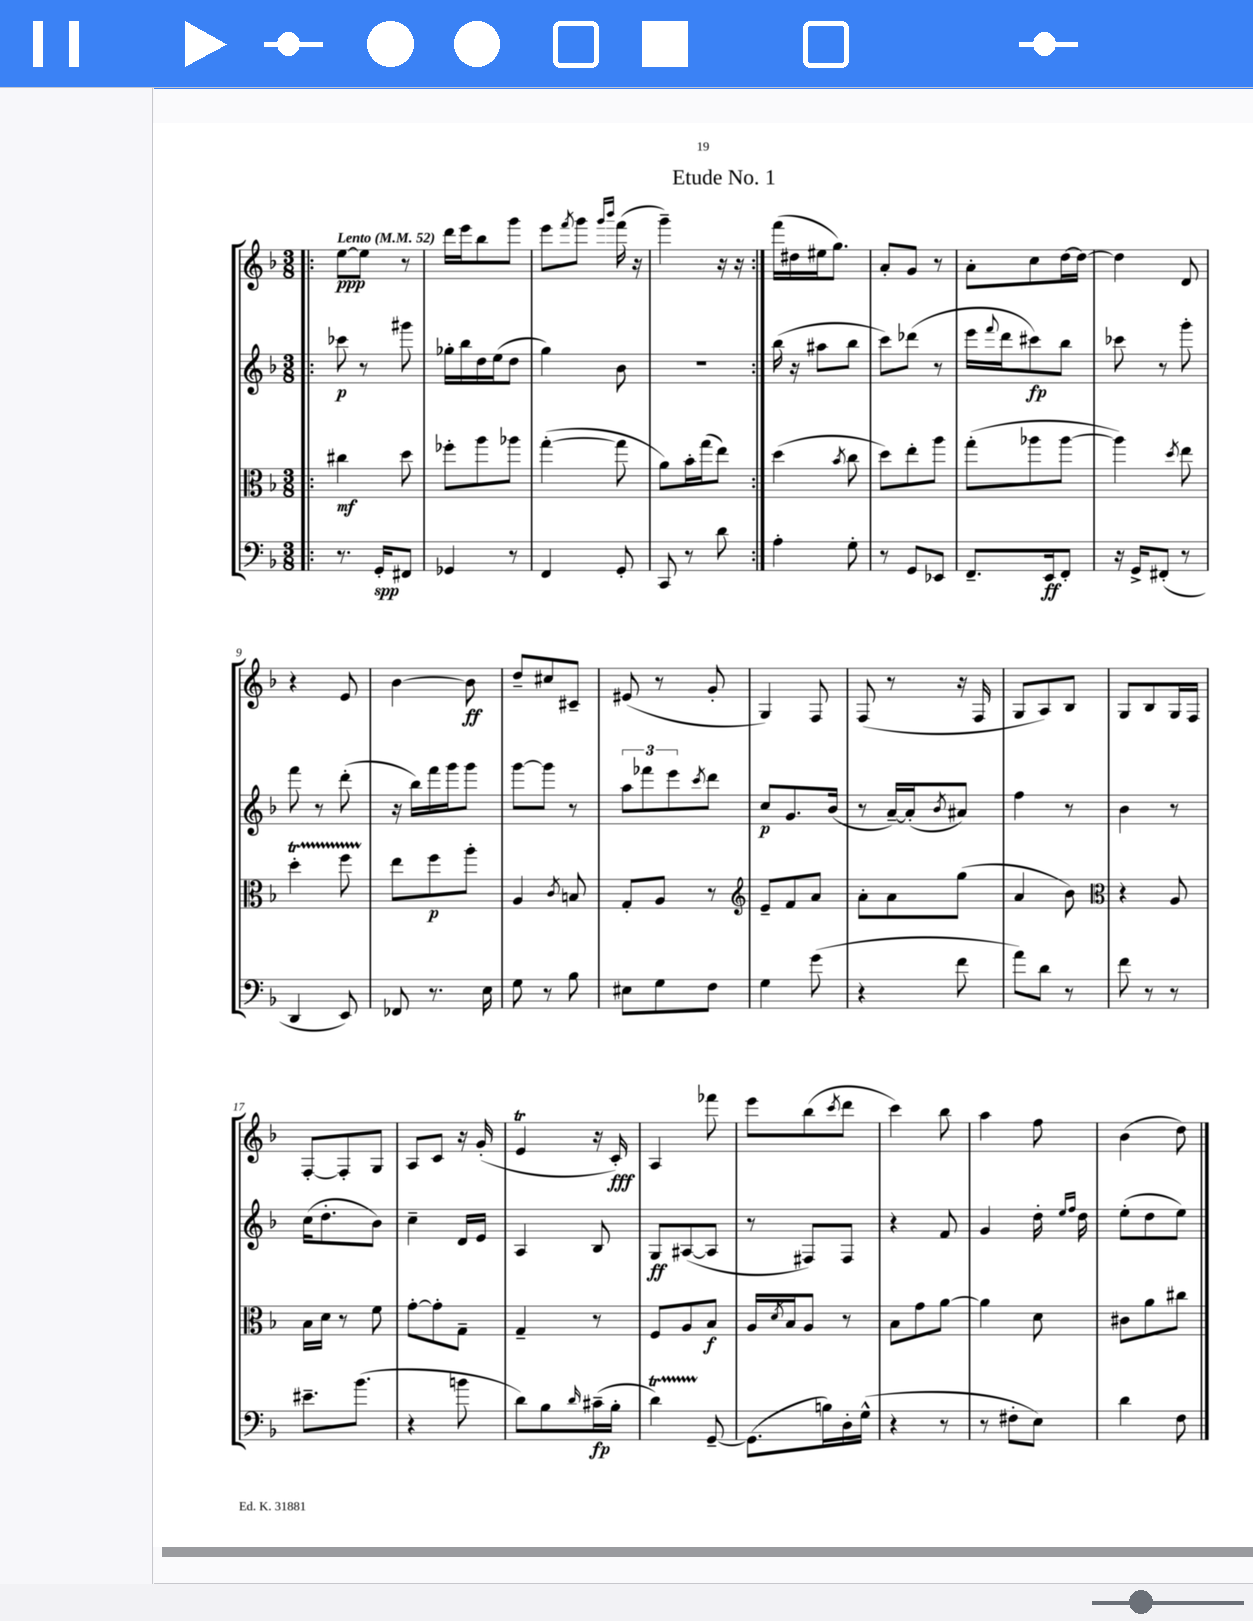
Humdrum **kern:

**kern	**dynam	**kern	**dynam	**kern	**dynam	**kern	**dynam
*part4	*part4	*part3	*part3	*part2	*part2	*part1	*part1
*staff4	*staff4	*staff3	*staff3	*staff2	*staff2	*staff1	*staff1
*clefF4	*	*clefC3	*	*clefG2	*	*clefG2	*
*k[b-]	*	*k[b-]	*	*k[b-]	*	*k[b-]	*
*M3/8	*	*M3/8	*	*M3/8	*	*M3/8	*
*MM52	*	*MM52	*	*MM52	*	*MM52	*
=1!|:	=1!|:	=1!|:	=1!|:	=1!|:	=1!|:	=1!|:	=1!|:
!	!	!	!	!	!	!LO:TX:a:B:t=Lento	!
8.r	.	4cc#X\	mf	8ccc-X\	p	[8ee\L	ppp
.	.	.	.	8r	.	8ee\J]	.
16GG'/KL	spp	.	.	.	.	.	.
8FF#X/J	.	8dd\	.	8ggg#X\	.	8r	.
=2	=2	=2	=2	=2	=2	=2	=2
4GG-X/	.	8ff-X'\L	.	16gg-X'\LL	.	16ddd\LL	.
.	.	.	.	16bb-\	.	16eee\J	.
.	.	8aa\	.	16dd\	.	8bb-\	.
.	.	.	.	(16ee\J	.	.	.
8r	.	8aa-X\J	.	8dd\J	.	8ggg\J	.
=3	=3	=3	=3	=3	=3	=3	=3
4FF/	.	([4gg'\	.	4gg\)	.	8eee\L	.
.	.	.	.	.	.	8qfff/	.
.	.	.	.	.	.	8ggg\J	.
.	.	.	.	.	.	16qqggg/LL	.
.	.	.	.	.	.	16qqbbb-/JJ	.
8GG'/	.	8gg\]	.	8b-\	.	(16fff\	.
.	.	.	.	.	.	16r	.
=4	=4	=4	=4	=4	=4	=4	=4
8CC/	.	8a\L)	.	4.r	.	4ggg~\)	.
8r	.	16b-'\L	.	.	.	.	.
.	.	(16gg\J	.	.	.	.	.
8d\	.	8ee\J)	.	.	.	16r	.
.	.	.	.	.	.	16r	.
=5:|!	=5:|!	=5:|!	=5:|!	=5:|!	=5:|!	=5:|!	=5:|!
4A'\	.	(4dd\	.	(16bb-\	.	(16fff\LL	.
.	.	.	.	16r	.	16dd#X\	.
.	.	.	.	8aa#X\L	.	16ee#X\J	.
.	.	.	.	.	.	8.gg\J)	.
.	.	8qb-/	.	.	.	.	.
8G'\	.	8cc\	.	8bb-\J	.	.	.
=6	=6	=6	=6	=6	=6	=6	=6
8r	.	8dd\L)	.	8ccc\L)	.	8a'/L	.
8GG/L	.	8ee'\	.	(8ddd-X\J	.	8g/J	.
8EE-X/J	.	8aa\J	.	8r	.	8r	.
=7	=7	=7	=7	=7	=7	=7	=7
8.FF~/L	.	(8gg'\L	.	16eee\LL	.	8a'\L	.
.	.	.	.	8qqfff/	.	.	.
.	.	.	.	16ddd\J	.	.	.
.	.	8aa-X\	.	8ccc#X\)	fp	8cc\	.
16EE/k	ff	.	.	.	.	.	.
8FF'/J	.	[8aa-\J	.	8bb-\J	.	[16dd\L	.
.	.	.	.	.	.	16dd\JJ_	.
=8	=8	=8	=8	=8	=8	=8	=8
16r	.	4aa-\])	.	8ccc-X\	.	4dd\]	.
16GG^/KL	.	.	.	.	.	.	.
(8FF#X'/J	.	.	.	8r	.	.	.
.	.	8qdd/	.	.	.	.	.
8r	.	8ee\	.	8ggg'\	.	8d/	.
!!LO:LB:g=z
=9	=9	=9	=9	=9	=9	=9	=9
4DD/	.	4ddT'\	.	8fff\	.	4r	.
.	.	.	.	8r	.	.	.
8EE/)	.	8ffTTT\	.	(8ddd'\	.	8e/	.
=10	=10	=10	=10	=10	=10	=10	=10
8FF-X/	.	8ee\L	.	16r	.	[4b-\	.
.	.	.	.	16bb-\LL)	.	.	.
8.r	.	8ff\	p	16fff\	.	.	.
.	.	.	.	16ggg\J	.	.	.
.	.	8aa'\J	.	8ggg\J	.	8b-\]	ff
16E\	.	.	.	.	.	.	.
=11	=11	=11	=11	=11	=11	=11	=11
8G\	.	4A/	.	[8ggg\L	.	8dd~/L	.
8r	.	.	.	8ggg\J]	.	8cc#X/	.
.	.	8qc/	.	.	.	.	.
8B-\	.	8Bn/	.	8r	.	8c#X~/J	.
=12	=12	=12	=12	=12	=12	=12	=12
8E#X\L	.	8G'/L	.	12aa\L	.	(8e#X/	.
.	.	.	.	12fff-X\	.	.	.
8G\	.	8A/J	.	.	.	8r	.
.	.	.	.	12eee\	.	.	.
.	.	.	.	8qccc/	.	.	.
8F\J	.	8r	.	8ddd\J	.	8g'/	.
=13	=13	=13	=13	=13	=13	=13	=13
*	*	*clefG2	*	*	*	*	*
4G\	.	8e~/L	.	8cc/L	p	4G/)	.
.	.	8f/	.	8.g/	.	.	.
(8g\	.	8a/J	.	.	.	8F/	.
.	.	.	.	(16b-/Jk	.	.	.
=14	=14	=14	=14	=14	=14	=14	=14
4r	.	8a'\L	.	8r	.	(8F/	.
.	.	8a\	.	[16a~/LL)	.	8r	.
.	.	.	.	(16a'/J]	.	.	.
.	.	.	.	8qb-/	.	.	.
8f\	.	(8gg\J	.	8a#X/J)	.	16r	.
.	.	.	.	.	.	16F/	.
=15	=15	=15	=15	=15	=15	=15	=15
8a\L)	.	4a/	.	4ff\	.	8G/L	.
8d\J	.	.	.	.	.	8A/)	.
8r	.	8b-\)	.	8r	.	8B-/J	.
=16	=16	=16	=16	=16	=16	=16	=16
*	*	*clefC3	*	*	*	*	*
8f\	.	4r	.	4b-\	.	8G/L	.
8r	.	.	.	.	.	8B-/	.
8r	.	8A/	.	8r	.	16G/L	.
.	.	.	.	.	.	16F/JJ	.
!!LO:LB:g=z
=17	=17	=17	=17	=17	=17	=17	=17
8.e#X~\L	.	16B-\LL	.	(16cc\KL	.	[8F'/L	.
.	.	16d\JJ	.	8.dd'\	.	.	.
.	.	8r	.	.	.	8F'/]	.
(8.b-\J	.	.	.	.	.	.	.
.	.	8f\	.	8b-\J)	.	8G/J	.
=18	=18	=18	=18	=18	=18	=18	=18
4r	.	[8g'\L	.	4cc~\	.	8A/L	.
.	.	8g'\]	.	.	.	8c/J	.
8bn\	.	8G~\J	.	16d/LL	.	16r	.
.	.	.	.	16e/JJ	.	(16g'/	.
=19	=19	=19	=19	=19	=19	=19	=19
8d\L)	.	4G~/	.	4A/	.	4et/	.
8B-\	.	.	.	.	.	.	.
16qqd/	.	.	.	.	.	.	.
(16c#X~\L	fp	8r	.	8B-/	.	16r	.
16B-'\JJ	.	.	.	.	.	16c'/)	fff
=20	=20	=20	=20	=20	=20	=20	=20
4dT\)	.	8F/L	.	8G/L	ff	4A/	.
.	.	8A/	.	([8A#X/	.	.	.
[8GG~/	.	8B-/J	f	8A#/J]	.	8fff-X\	.
=21	=21	=21	=21	=21	=21	=21	=21
(8.GG\L]	.	16A/LL	.	8r	.	8eee\L	.
.	.	8qd/	.	.	.	.	.
.	.	16B-/J	.	.	.	.	.
.	.	8A/J	.	8F#X/L)	.	(8bb-\	.
16Bn\L)	.	.	.	.	.	.	.
.	.	.	.	.	.	8qccc/	.
16D'\	.	8r	.	8F#/J	.	8ddd\J	.
(16G^^\JJ	.	.	.	.	.	.	.
=22	=22	=22	=22	=22	=22	=22	=22
4r	.	8B-\L	.	4r	.	4ccc\)	.
.	.	8g\	.	.	.	.	.
8r	.	[8a\J	.	8f/	.	8bb-\	.
=23	=23	=23	=23	=23	=23	=23	=23
8r	.	4a\]	.	4g/	.	4aa\	.
8F#X'\L	.	.	.	.	.	.	.
8E\J)	.	8d\	.	16dd'\	.	8ff\	.
.	.	.	.	16qqee/LL	.	.	.
.	.	.	.	16qqff/JJ	.	.	.
.	.	.	.	16dd\	.	.	.
=24	=24	=24	=24	=24	=24	=24	=24
4d\	.	8c#X\L	.	(8ee'\L	.	(4b-\	.
.	.	8a\	.	8dd\	.	.	.
8F\	.	8cc#X\J	.	8ee\J)	.	8dd\)	.
==	==	==	==	==	==	==	==
*-	*-	*-	*-	*-	*-	*-	*-
